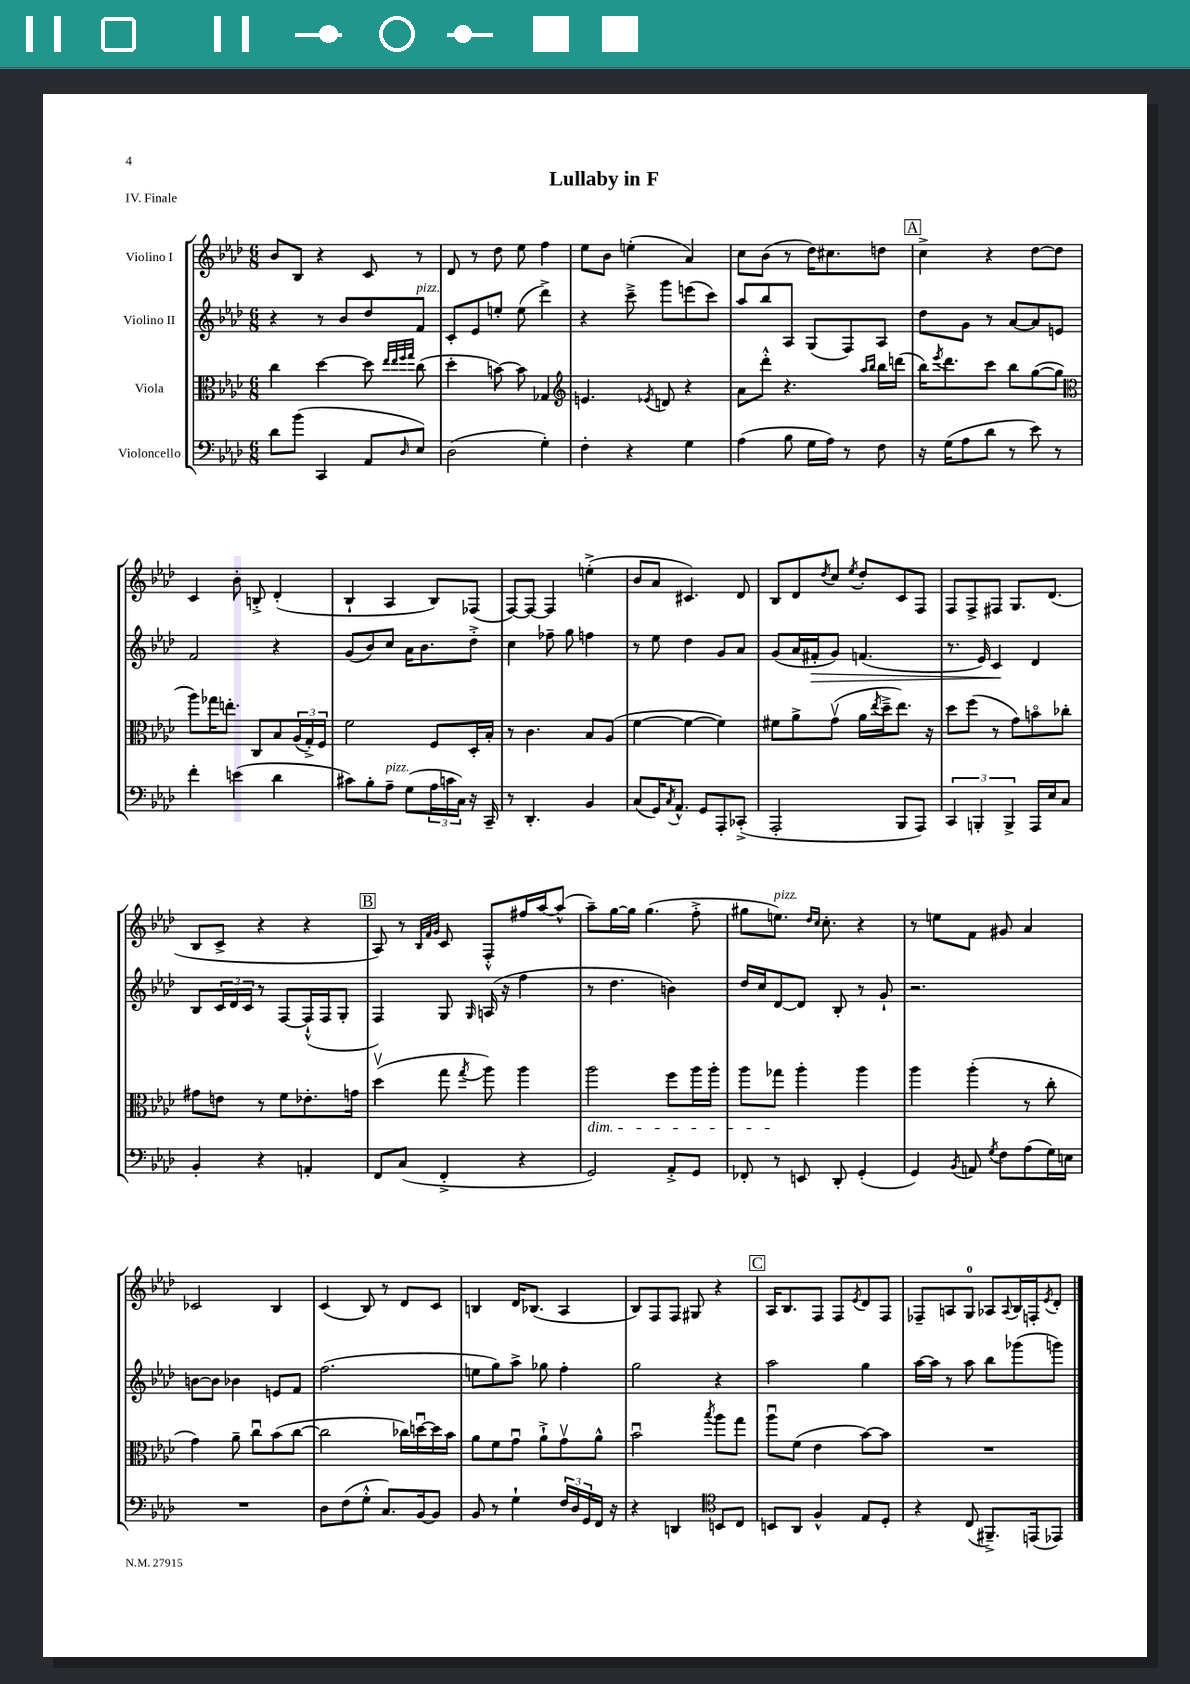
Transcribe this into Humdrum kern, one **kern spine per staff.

**kern	**kern	**kern	**dynam	**kern
*part4	*part3	*part2	*part2	*part1
*staff4	*staff3	*staff2	*staff2	*staff1
*I"Violoncello	*I"Viola	*I"Violino II	*	*I"Violino I
*clefF4	*clefC3	*clefG2	*	*clefG2
*k[b-e-a-d-]	*k[b-e-a-d-]	*k[b-e-a-d-]	*	*k[b-e-a-d-]
*M6/8	*M6/8	*M6/8	*	*M6/8
=1	=1	=1	=1	=1
8d-\L	4cc\	4r	.	8b-/L
(8b-\J	.	.	.	8B-/J
4CC/	[4dd-\	8r	.	4r
.	.	8b-/L	.	.
8AA-/L	8dd-\]	8dd-/	.	8c/
.	32qqee-/LLL	.	.	.
.	32qqee-/	.	.	.
.	32qqff/	.	.	.
16qqD-/	32qqgg/JJJ	.	.	.
!	!	!LO:TX:a:i:t=pizz.	!	!
8E-/J)	(8cc\	8f/J	.	8r
=2	=2	=2	=2	=2
(2D-\	4dd-'\	8c'/L	.	8d-/
.	.	8e-/	.	8r
.	[8bn\)	8een'/J	.	8dd-\
.	8b\]	(8ee\	.	8ee-\
4G'\)	4G-X/	4ddd-^\)	.	4ff\
=3	=3	=3	=3	=3
*	*clefG2	*	*	*
4F'\	4.en/	4r	.	8ee-\L
.	.	.	.	8b-\J
4r	.	8ccc~^\	.	(4een'\
.	8qe-X/	.	.	.
.	8dn/	8ggg\L	.	.
4G\	4r	(8eeen\	.	4a-/)
.	.	8ccc\J)	.	.
=4	=4	=4	=4	=4
(4A-\	8a-\L	8aa-/L	.	8cc\L
.	8ddd-'^^\J	8bb-/	.	(8b-\J
8B-\	4.r	8A-/J	.	8r
16G\LL	.	(8G/L	.	16dd-\KL)
16A-\JJ)	.	.	.	8.cc#X\
8r	.	8F/)	.	.
.	16qqaa-/LL	.	.	.
.	16qqbb-/JJ	.	.	.
8F\	16bb-\LL	8A-/J	.	8ddn\J
.	(16dddn\JJ	.	.	.
!!LO:REH:place=s1:t=A
=5	=5	=5	=5	=5
16r	16bb-\KL)	8dd-\L	.	4cc^\
.	8qeee-/	.	.	.
(16G\KL	8.ddd-\	.	.	.
8A-\	.	8g\J	.	.
8d-\J	8ccc\J	8r	.	4r
8r	8bb-\L	[8a-/L	.	.
8e-\)	([8gg\	8a-/]	.	[8dd-\L
8r	8gg\J]	8en/J	.	8dd-\J]
!!LO:LB:g=z
=6	=6	=6	=6	=6
*	*clefC3	*	*	*
4f'\	8aa-\L)	2f/	.	4c/
.	16gg-X\K	.	.	.
.	8.een'\J	.	.	.
(4en\	.	.	.	8b-'\
.	8C/L	.	.	8Bn'^/
4d-\	8B-/	4r	.	(4d-'/
.	(24A-/L	.	.	.
.	24G'^/)	.	.	.
.	24F/JJ	.	.	.
=7	=7	=7	=7	=7
8c#X\L)	2f\	(8g/L	.	4B-`/
8B-'\	.	8b-/)	.	.
!LO:TX:a:i:t=pizz.	!	!	!	!
8A-~\J	.	8cc/J	.	4A-/
(8G\L	.	16a-\KL	.	.
.	.	8.b-\	.	.
24A-\L	8F/L	.	.	8B-/L)
24cn\	.	.	.	.
24C\JJ)	.	.	.	.
16r	16D-'/L	8dd-'^\J	.	(8F-X/J
16CC~/	16B-'/JJ	.	.	.
=8	=8	=8	=8	=8
8r	8r	4cc\	.	[8F/L)
4.DD-'/	4.c\	.	.	8F/J_
.	.	8ff-X~\	.	4F/]
.	.	8gg\	.	.
4BB-/	8B-/L	4ffn\	.	(4een'^\
.	(8A-/J	.	.	.
=9	=9	=9	=9	=9
(8C/L	[4f\	8r	.	8b-/L
16GG/K)	.	8ee-\	.	8a-/J
8qC/	.	.	.	.
8.AA-^^/J	.	.	.	.
.	4f\_	4dd-\	.	4.c#X/)
8GG/L	.	.	.	.
8AAA-'/	4f\])	8g/L	.	.
(8CC-X'^/J	.	8a-/J	.	8d-/
=10	=10	=10	=10	=10
2AAA-'/	8f#X\L	(8g/L	.	8B-/L
.	8a-^\	16a-/L	.	8d-/
!	!	!	!LO:HP:b	!
.	.	16f#X'/J	>	.
.	.	.	.	8qdd-/
.	(8gv\J	8g/J)	.	8cc/J
.	.	.	.	8qee-/
.	16a-\LL	(4.fn/	.	8dd-'/L
.	8qee-/	.	.	.
.	16dd-~^\J	.	.	.
8BBB-/L	8.ee-\J)	.	.	8c/
8AAA-/J)	.	.	.	8F/J
.	16r	.	.	.
=11	=11	=11	=11	=11
6CC/	8dd-\L	8.r	.	8F/L
.	(8ff\J	.	.	8F^/
6BBBn'/	.	.	.	.
.	.	16e-/)	.	.
.	8r	4c/	.	8F#X/J
6BBB^/	.	.	.	.
.	8g\L)	.	.	8.G/L
16AAA-/LL	8bn\	4d-/	]	.
16E-/J	.	.	.	(8.d-/J
8C/J	8cc-X'\J	.	.	.
!!LO:LB:g=z
=12	=12	=12	=12	=12
4BB-'/	8g#X\L	8B-/L	.	8B-/L
.	8en\J	24c/L	.	8c^/J
.	.	24d-/	.	.
.	.	24c/JJ	.	.
4r	8r	8r	.	4r
.	8f\L	[8F/L	.	.
4AAn'/	8.e-X'\	(16F`^^/L]	.	4r
.	.	16F/J	.	.
.	.	8G'/J	.	.
.	16gn\Jk	.	.	.
!!LO:REH:place=s1:t=B
=13	=13	=13	=13	=13
8FF/L	(4dd-v\	4F/)	.	8A-/)
(8C/J	.	.	.	8r
.	.	.	.	32qqB-/LLL
.	.	.	.	32qqf/
.	.	.	.	32qqg/JJJ
4FF'^/	8gg\	8G/	.	8c/
.	8qgg/	16qqG/	.	.
.	8aa-\)	(16An/	.	8F'^^/L
.	.	16r	.	.
4r	4aa-\	4ff\	.	16ff#X/L
.	.	.	.	[16aa-/J
.	.	.	.	(8aa-^^/J]
=14	=14	=14	=14	=14
!	!LO:TX:b:i:t=dim.	!	!	!
2GG/)	2aa-\	8r	.	8aa-~\L)
.	.	4.dd-\	.	[16gg\L
.	.	.	.	16gg\JJ]
.	.	.	.	(4.gg\
8AA-'^/L	8ff\L	4bn\)	.	.
8GG/J	16aa-\L	.	.	8ff'^\
.	16aa-'\JJ	.	.	.
=15	=15	=15	=15	=15
8FF-X'/	8aa-\L	16dd-/LL	.	8gg#X\L
.	.	16cc/J	.	.
!	!	!	!	!LO:TX:a:i:t=pizz.
8r	8gg-X\J	[8d-/	.	8.een\J)
8EEn/	4aa-'\	8d-/J]	.	.
.	.	.	.	16qqdd-/LL
.	.	.	.	16qqcc/JJ
.	.	.	.	8.cc'\
8DD-'/	.	8B-'/	.	.
(4GG'/	4aa-\	8r	.	4r
.	.	8g`/	.	.
=16	=16	=16	=16	=16
4GG/)	4aa-\	2.r	.	8r
.	.	.	.	8een\L
8qBB-/	.	.	.	.
8AAn/	(4aa-'\	.	.	8f\J
8qG/	.	.	.	.
8F\L	.	.	.	8g#X/
(8A-\	8r	.	.	4a-/
16G\L)	8cc'\	.	.	.
16En\JJ	.	.	.	.
!!LO:LB:g=z
=17	=17	=17	=17	=17
2.r	4g\)	[8bn\L	.	2c-X/
.	.	8b\J]	.	.
.	8a-~\	4b-X\	.	.
.	8ccu\L	.	.	.
.	(8b-\	8en/L	.	4B-/
.	[8cc\J	8f/J	.	.
=18	=18	=18	=18	=18
8D-\L	2cc\]	(2.ff\	.	(4c/
(8F\	.	.	.	.
8G'^^\J	.	.	.	8B-/)
8.C/L)	.	.	.	8r
.	16cc-X\LL)	.	.	8d-/L
[16BB-/k	[16ddnu\	.	.	.
8BB-/J]	16dd\]	.	.	8c/J
.	16b-\JJ	.	.	.
=19	=19	=19	=19	=19
8BB-/	8a-\L	8een\L	.	4Bn/
8r	8f\	8gg\)	.	.
4G`\	8gu\J	8aa-^\J	.	16d-/KL
.	.	.	.	(8.B-X/J
.	8a-`^\L	8gg-X\	.	.
24F/LL	8gv\	4ff'\	.	4A-/
24D-/	.	.	.	.
24GG/	.	.	.	.
16FF/JJ	8a-^^\J	.	.	.
16r	.	.	.	.
=20	=20	=20	=20	=20
4r	2b-u\	2gg\	.	8B-/L)
.	.	.	.	8F/
4DDn/	.	.	.	8F/J
.	.	.	.	8G#X/
*clefC4	*	*	*	*
.	8qbb-/	.	.	.
8BBn/L	8aa-\L	4r	.	4r
8C/J	8gg\J	.	.	.
!!LO:REH:place=s1:t=C
=21	=21	=21	=21	=21
8BBn/L	8aa-u\L	2aa-\	.	16A-/KL
.	.	.	.	8.B-/
8AA-/J	(8f\J	.	.	.
4F^^/	4e-\	.	.	8F/J
.	.	.	.	8F/L
.	.	.	.	8qe-/
8E-/L	[8b-\L)	4gg\	.	8d-/
8D-'/J	8b-\J]	.	.	8F/J
=22	=22	=22	=22	=22
4r	2.r	[16aa-\LL	.	8F-X~/L
.	.	16aa-\JJ]	.	.
.	.	8r	.	8An/
(8C/	.	8aa-\	.	8G/J
8.FF#X~^/L)	.	8bb-\L	.	8A-X/L
.	.	.	.	8qqA-/
.	.	(8ggg-X\	.	16B-/L
(16EEn/k	.	.	.	16Fn'/J
.	.	.	.	8qe-/
8EE-X/J)	.	8gggn\J)	.	8d-'/J
==	==	==	==	==
*-	*-	*-	*-	*-
